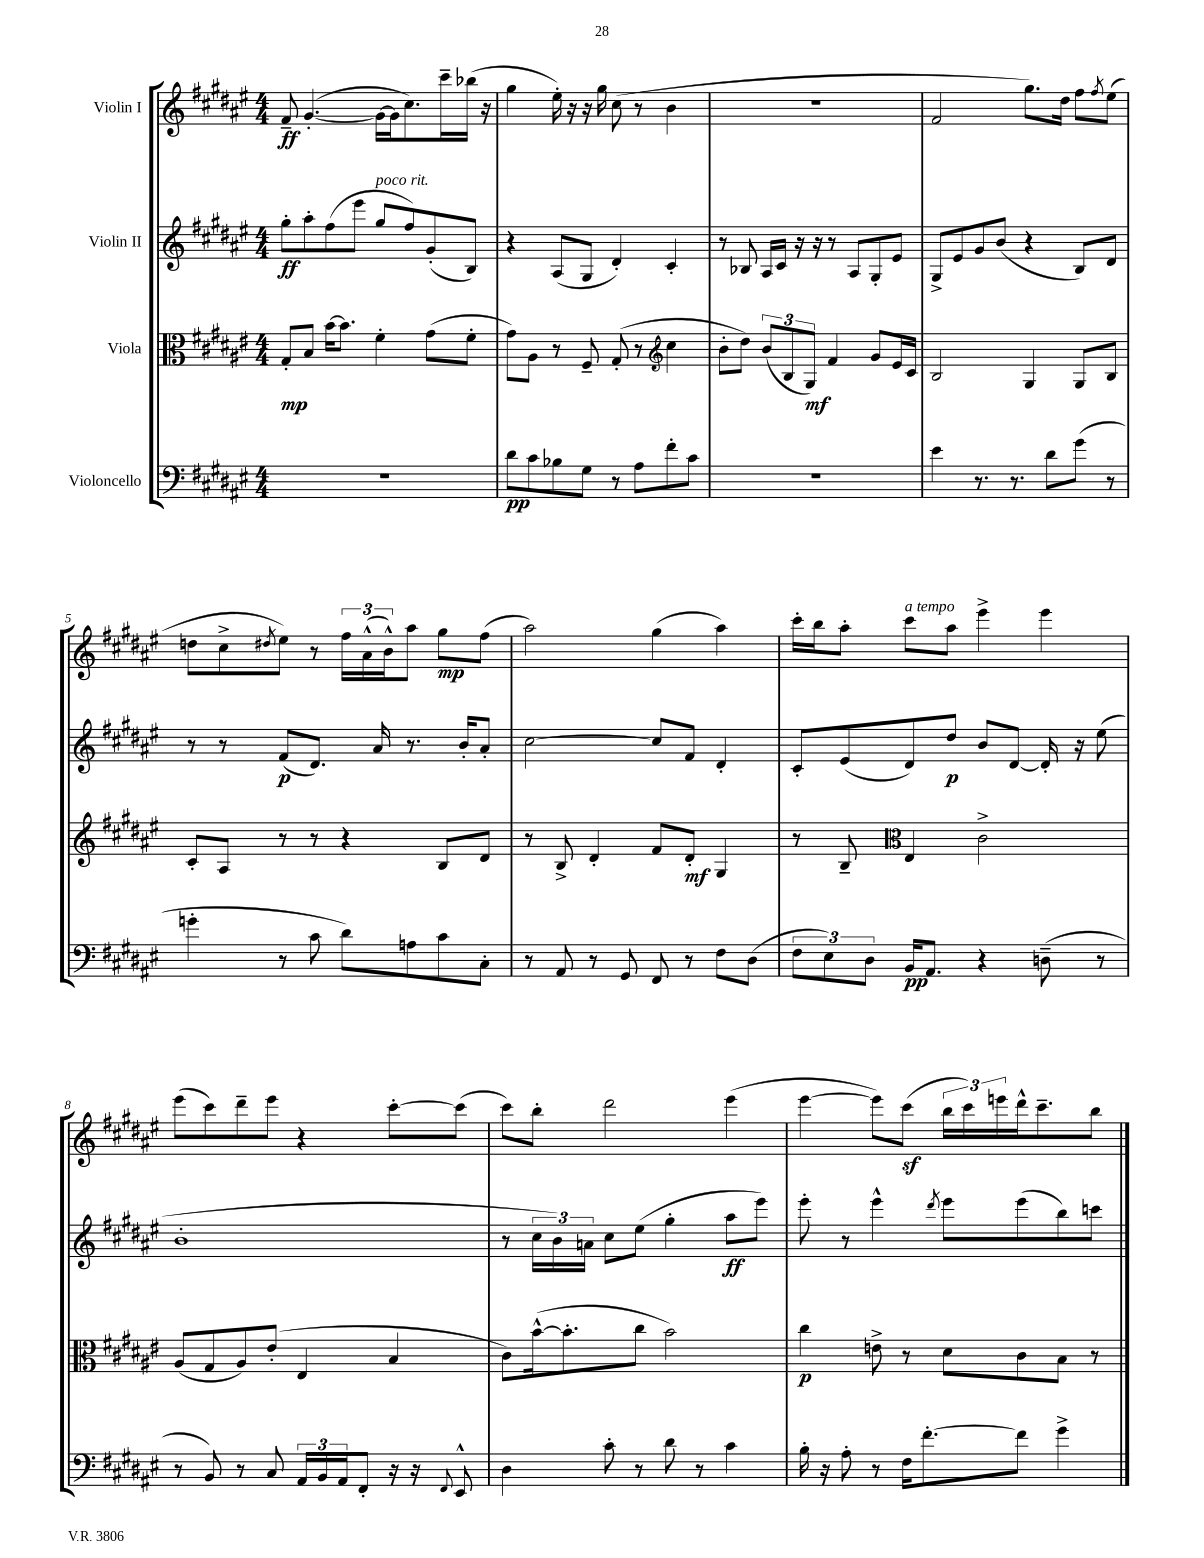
<<
\new StaffGroup <<
\new Staff = "s0" \with { instrumentName = "Violin I" } {
    \clef treble \key fis \major \numericTimeSignature \time 4/4
    fis'8--\ff gis'4.~-.( gis'16~ gis'16 cis''8.) cis'''16-- bes''16( r16 |
    gis''4 eis''16-.) r16 r16 gis''16 cis''8( r8 b'4 |
    r1 |
    fis'2 gis''8.) dis''16 fis''8 \acciaccatura { fis''8 } eis''8( |
    d''8 cis''8-> \acciaccatura { dis''8 } eis''8) r8 \tuplet 3/2 { fis''16 ais'16-^( b'16-^) } ais''8 gis''8\mp fis''8( |
    ais''2) gis''4( ais''4) |
    cis'''16-. b''16 ais''8-. cis'''8^\markup { \italic "a tempo" } ais''8 eis'''4-> eis'''4 |
    eis'''8( cis'''8) dis'''8-- eis'''8 r4 cis'''8~-. cis'''8( |
    cis'''8) b''8-. dis'''2 eis'''4( |
    eis'''4~ eis'''8) cis'''8\sf( \tuplet 3/2 { b''16 cis'''16) e'''16 } dis'''16-^ cis'''8.-- b''8 \bar "|." |
}
\new Staff = "s1" \with { instrumentName = "Violin II" } {
    \clef treble \key fis \major \numericTimeSignature \time 4/4
    gis''8-.\ff ais''8-. fis''8( eis'''8 gis''8^\markup { \italic "poco rit." } fis''8) gis'8-.( b8) |
    r4 ais8( gis8 dis'4-.) cis'4-. |
    r8 bes8 ais16 cis'16 r16 r16 r8 ais8 gis8-. eis'8 |
    gis8-> eis'8 gis'8 b'8( r4 b8) dis'8 |
    r8 r8 fis'8\p( dis'8.) ais'16 r8. b'16-. ais'8-. |
    cis''2~ cis''8 fis'8 dis'4-. |
    cis'8-. eis'8( dis'8) dis''8\p b'8 dis'8~ dis'16-. r16 eis''8( |
    b'1-. |
    r8 \tuplet 3/2 { cis''16 b'16) a'16 } cis''8 eis''8( gis''4-. ais''8\ff eis'''8) |
    eis'''8-. r8 eis'''4-^ \acciaccatura { dis'''8 } eis'''8 eis'''8( b''8) c'''8 \bar "|." |
}
\new Staff = "s2" \with { instrumentName = "Viola" } {
    \clef alto \key fis \major \numericTimeSignature \time 4/4
    gis8-.\mp b8 b'16~ b'8. fis'4-. gis'8( fis'8-. |
    gis'8) ais8 r8 fis8-- gis8-.( r8 \clef treble cis''4 |
    b'8-. dis''8) \tuplet 3/2 { b'8( b8 gis8\mf) } fis'4 gis'8 eis'16 cis'16 |
    b2 gis4 gis8 b8 |
    cis'8-. ais8 r8 r8 r4 b8 dis'8 |
    r8 b8-> dis'4-. fis'8 dis'8-.\mf gis4 |
    r8 b8-- \clef alto eis4 cis'2-> |
    ais8( gis8 ais8) eis'8-.( eis4 b4 |
    cis'8) b'16~-^( b'8.-. cis''8 b'2) |
    cis''4\p e'8-> r8 dis'8 cis'8 b8 r8 \bar "|." |
}
\new Staff = "s3" \with { instrumentName = "Violoncello" } {
    \clef bass \key fis \major \numericTimeSignature \time 4/4
    r1 |
    dis'8\pp cis'8 bes8 gis8 r8 ais8 fis'8-. cis'8 |
    r1 |
    eis'4 r8. r8. dis'8 gis'8( r8 |
    g'4-. r8 cis'8 dis'8) a8 cis'8 cis8-. |
    r8 ais,8 r8 gis,8 fis,8 r8 fis8 dis8( |
    \tuplet 3/2 { fis8 eis8) dis8 } b,16\pp ais,8. r4 d8--( r8 |
    r8 b,8) r8 cis8 \tuplet 3/2 { ais,16 b,16 ais,16 } fis,8-. r16 r16 \appoggiatura { fis,8 } eis,8-^ |
    dis4 cis'8-. r8 dis'8 r8 cis'4 |
    b16-. r16 ais8-. r8 fis16 fis'8.~-. fis'8 gis'4-> \bar "|." |
}
>>
>>
